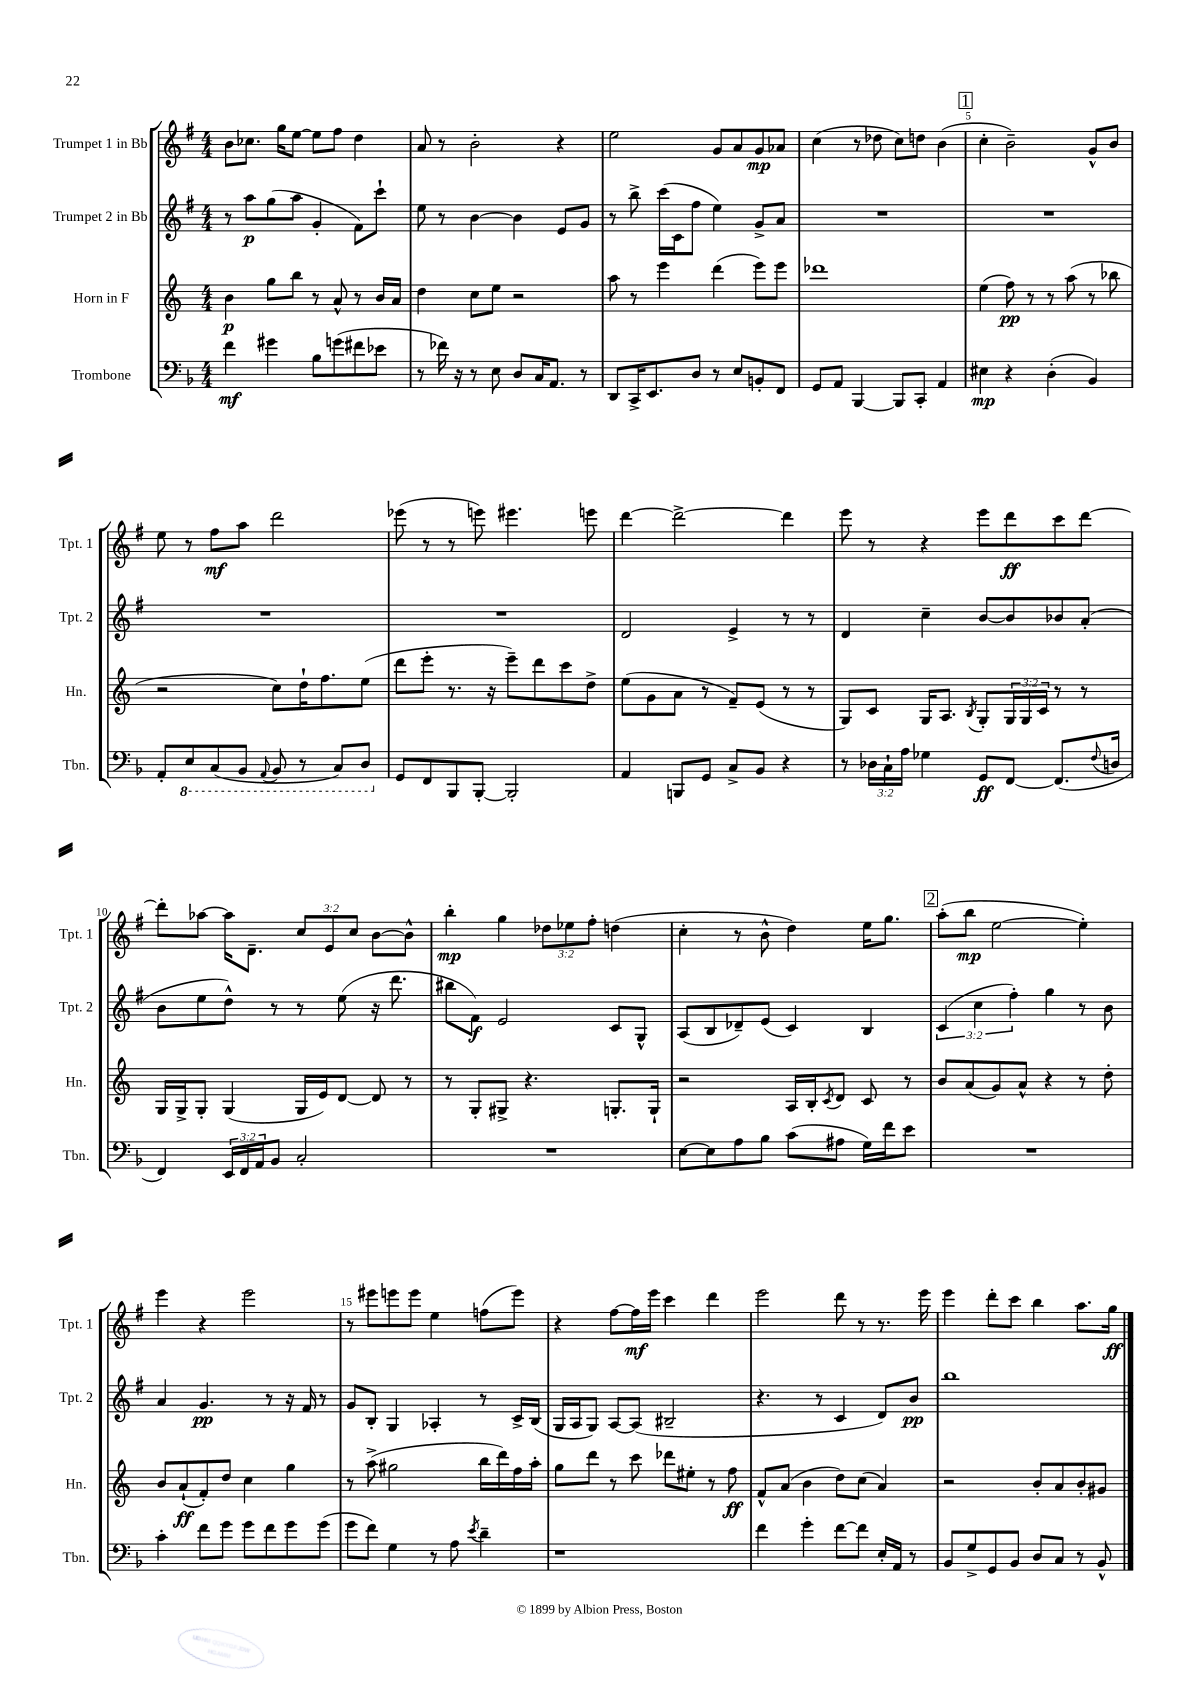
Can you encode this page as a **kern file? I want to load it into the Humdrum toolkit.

**kern	**kern	**kern	**kern
*staff4	*staff3	*staff2	*staff1
*clefF4	*clefG2	*clefG2	*clefG2
*k[b-]	*k[]	*k[f#]	*k[f#]
*M4/4	*M4/4	*M4/4	*M4/4
4f	4b	8r	8b
.	.	8aa	8.cc-
4g#	8gg	(8gg	.
.	.	.	16gg
.	8bb	8aa	[8ee
8B-	8r	4g'	8ee]
(8g	8a^^	.	8ff#
8f#	8r	8f#)	4dd
8e-	16b	8ccc`	.
.	16a	.	.
=	=	=	=
8r	4dd	8ee	8a
16f-)	.	8r	8r
16r	.	.	.
8r	8cc	[4b	2b'
8E	8ee	.	.
8D	2r	4b]	.
16C	.	.	.
8.AA	.	.	.
.	.	8e	4r
8r	.	8g	.
=	=	=	=
8DD	8aa	8r	2ee
16CC^	8r	8bb^	.
8.EE	.	.	.
.	4eee	(16ccc	.
.	.	16c	.
8D	.	8ff#	.
8r	(4ddd	4ee)	8g
8E	.	.	8a
8BB'	8eee)	8g^	8g
8FF	8eee	8a	8a-
=	=	=	=
8GG	1ddd-	1r	(4cc
8AA	.	.	.
[4BBB-	.	.	8r
.	.	.	8dd-
8BBB-]	.	.	8cc)
8CC'	.	.	8dd
4AA	.	.	(4b
=	=	=	=
4E#	(4ee	1r	4cc'
4r	8ff)	.	2b~)
.	8r	.	.
(4D'	8r	.	.
.	(8aa	.	.
4BB-)	8r	.	8g^^
.	8bb-	.	8b
=	=	=	=
8AA'	2r	1r	8ee
8EE	.	.	8r
(8CC	.	.	8ff#
8BBB-	.	.	8aa
8qqAAA	.	.	.
8BBB-	8cc)	.	2ddd
8r	16dd`	.	.
.	8.ff	.	.
8CC)	.	.	.
8DD	(8ee	.	.
=	=	=	=
8GG	8ddd	1r	(8eee-
8FF	8eee'	.	8r
8BBB-	8.r	.	8r
[8BBB-'	.	.	8eee)
.	16r	.	.
2BBB-']	8eee~)	.	4.eee#
.	8ddd	.	.
.	8ccc	.	.
.	8dd^	.	8eee
=	=	=	=
4AA	(8ee	2d	[4ddd
.	8g	.	.
8BBB	8a	.	2ddd^_
8GG	8r	.	.
8C^	8f~)	4e^	.
8BB-	(8e	.	.
4r	8r	8r	4ddd]
.	8r	8r	.
=	=	=	=
8r	8G)	4d	8eee
24D-	8c	.	8r
24C`	.	.	.
24A	.	.	.
4G-	16G	4cc~	4r
.	8.A	.	.
.	8qB	.	.
8GG	8G'	[8b	8eee
[8FF	24G	8b]	8ddd
.	24G	.	.
.	24c	.	.
(8.FF]	8r	8b-	8ccc
.	8r	(8a'	[8ddd
8qqF	.	.	.
16D	.	.	.
=	=	=	=
4FF)	16G	8b	8ddd']
.	16G^	.	.
.	8G'	8ee	[8aa-
24EE	(4G	8dd^^)	16aa-]
24FF	.	.	.
.	.	.	8.d~
24AA	.	.	.
8BB-	.	8r	.
2C'	16G	8r	12cc
.	16e)	.	.
.	.	.	12e
.	[8d	(8ee	.
.	.	.	12cc
.	8d]	16r	[8b
.	.	8.ddd	.
.	8r	.	8b^^]
=	=	=	=
1r	8r	8bb#	4bb'
.	8G'	8f#)	.
.	8G#^	2e	4gg
.	4.r	.	.
.	.	.	12dd-
.	.	.	12ee-
.	.	.	12ff#'
.	8.G'	8c	(4dd
.	.	8G^^	.
.	16G`	.	.
=	=	=	=
[8E	2r	(8A	4cc'
8E]	.	8B	.
8A	.	8d-~)	8r
8B-	.	(8e	8b^^
(8c	16A	4c)	4dd)
.	16B'	.	.
.	8qc	.	.
8A#	8d	.	.
16G)	8c	4B	16ee
16f	.	.	8.gg
8e	8r	.	.
=	=	=	=
1r	8b	(6c	(8aa'
.	(8a	.	8bb
.	.	6cc	.
.	8g)	.	[2ee
.	.	6ff#')	.
.	8a^^	.	.
.	4r	4gg	.
.	8r	8r	4ee'])
.	8dd'	8b	.
=	=	=	=
4c'	8b	4a	4eee
.	(8a`	.	.
8f	8f')	4.g	4r
8g	8dd	.	.
8g	4cc	.	2eee
8f	.	8r	.
8g	4gg	16r	.
.	.	16f#	.
(8g	.	8r	.
=	=	=	=
8g	8r	8g	8r
8f)	(8aa^	8B'	8eee#
4G	2gg#	4G	8eee
.	.	.	8eee
8r	.	4A-'	4ee
8A	.	.	.
8qe	.	.	.
4d~	16bb	8r	(8ff
.	16ddd)	.	.
.	16ff	16c^	8eee)
.	16aa'	(16B	.
=	=	=	=
1r	8gg	16G	4r
.	.	16A	.
.	8ddd	8G)	.
.	8r	[8A	[8ff#
.	8ccc	(8A]	16ff#]
.	.	.	16eee
.	8ddd-	2B#~	4ccc
.	8ee#'	.	.
.	8r	.	4ddd
.	8ff	.	.
=	=	=	=
4f	8f^^	4.r	2eee
.	(8a	.	.
4g'	4b	.	.
.	.	8r	.
[8f	8dd)	4c	8ddd
8f]	(8cc	.	8r
16E'	4a)	8d)	8.r
16AA	.	.	.
8r	.	8b	.
.	.	.	16eee
=	=	=	=
8BB-	2r	1bb	4eee
8G^	.	.	.
8GG	.	.	8ddd'
8BB-	.	.	8ccc
8D	8b'	.	4bb
8C	8a	.	.
8r	8b'	.	8.aa
8BB-^^	8g#	.	.
.	.	.	16gg
==	==	==	==
*-	*-	*-	*-
